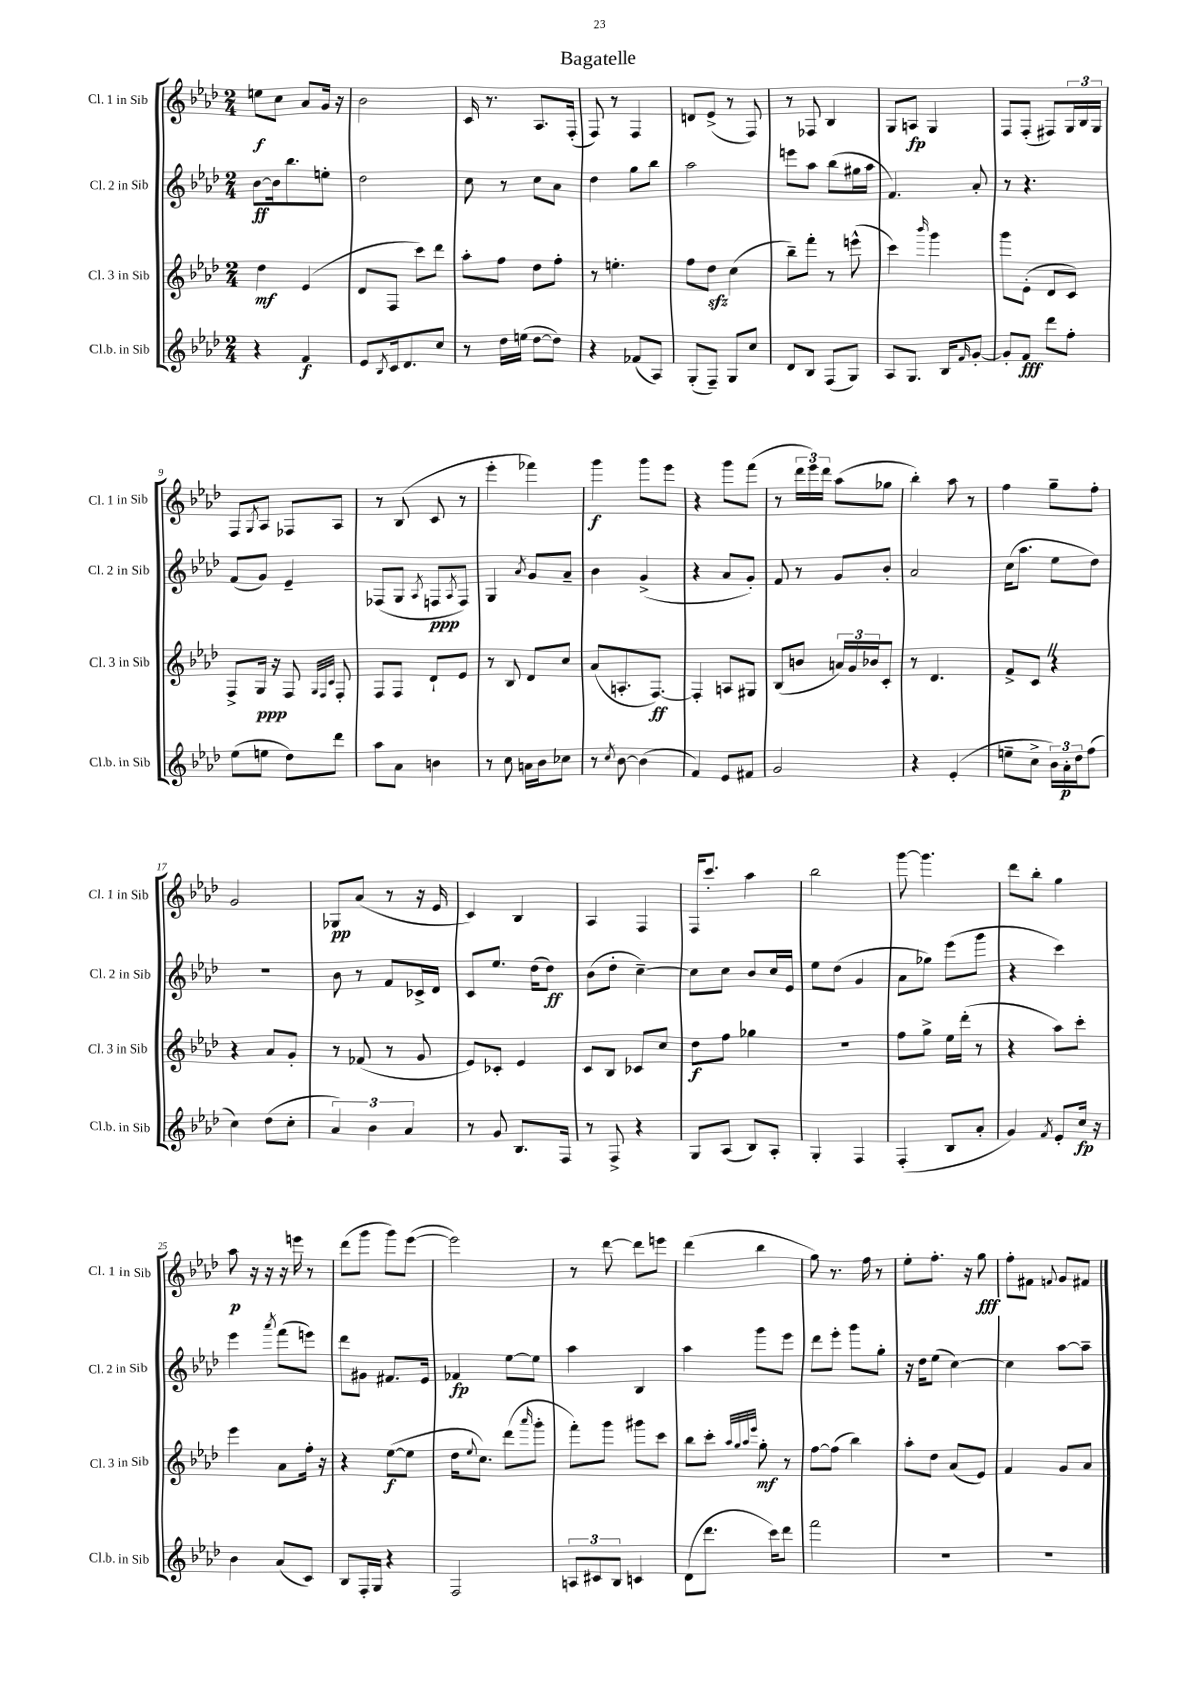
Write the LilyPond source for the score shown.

\header { title = "Bagatelle" }
<<
\new StaffGroup <<
\new Staff = "s0" \with { instrumentName = "Cl. 1 in Sib" shortInstrumentName = "Cl. 1 in Sib" } {
    \clef treble \key aes \major \numericTimeSignature \time 2/4
    e''8\f c''8 aes'8 g'16 r16 |
    bes'2 |
    c'16 r8. aes8. f16-.( |
    f8) r8 f4 |
    d'8 ees'8->( r8 f8) |
    r8 fes8 bes4 |
    g8 a8\fp g4 |
    f8 f8-.( fis8) \tuplet 3/2 { g16 bes16 g16 } |
    f8 \acciaccatura { g8 } aes8 fes8 aes8 |
    r8 bes8( c'8 r8 |
    ees'''4-. fes'''4) |
    g'''4\f g'''8 ees'''8 |
    r4 g'''8 f'''8( |
    r8 \tuplet 3/2 { des'''16 ees'''16) des'''16 } aes''8( ges''8 |
    bes''4-.) aes''8 r8 |
    f''4 g''8-- f''8-. |
    g'2 |
    ges8\pp aes'8( r8 r16 ees'16 |
    c'4) bes4 |
    aes4 f4 |
    f16 c'''8.-. aes''4 |
    bes''2 |
    g'''8~ g'''4. |
    des'''8 bes''8-. g''4 |
    aes''8\p r16 r16 r16 e'''16 r8 |
    des'''8( g'''8 g'''8) ees'''8~( |
    ees'''2) |
    r8 des'''8~ des'''8 e'''8 |
    des'''4( bes''4 |
    g''8) r8. f''16 r8 |
    ees''8-. f''8.-. r16 g''8\fff |
    f''8-. fis'8 \appoggiatura { f'8 } g'8 fis'8 \bar "|." |
}
\new Staff = "s1" \with { instrumentName = "Cl. 2 in Sib" shortInstrumentName = "Cl. 2 in Sib" } {
    \clef treble \key aes \major \numericTimeSignature \time 2/4
    bes'8~\ff bes'16 bes''8. e''8-. |
    des''2 |
    c''8 r8 c''8 aes'8 |
    des''4 g''8 bes''8 |
    aes''2 |
    e'''8 aes''8 bes''8( gis''16 aes''16 |
    f'4.) aes'8-. |
    r8 r4. |
    f'8( g'8) ees'4-- |
    fes8( g8 \acciaccatura { aes8 } f8\ppp \acciaccatura { aes8 } f8) |
    g4 \acciaccatura { aes'8 } g'8 aes'8-- |
    bes'4 g'4->( |
    r4 aes'8 g'8-.) |
    f'8 r8 g'8 bes'8-. |
    aes'2 |
    c''16( aes''8. ees''8 des''8) |
    r2 |
    bes'8 r8 f'8 ces'16-> des'16 |
    c'8 ees''8. des''16( des''8\ff) |
    bes'8( des''8-. c''4~--) |
    c''8 c''8 bes'8 c''16 ees'16 |
    ees''8 des''8( g'4 |
    aes'8 ges''8) ees'''8( g'''8 |
    r4 c'''4) |
    ees'''4 \acciaccatura { aes'''8 } f'''8( e'''8) |
    des'''8 gis'8 fis'8. ees'16 |
    fes'4\fp ees''8~ ees''8 |
    aes''4 bes4 |
    aes''4 g'''8 ees'''8 |
    des'''8 ees'''8-. g'''8 g''8-. |
    r16 des''16 ees''8( c''4~) |
    c''4 aes''8~ aes''8-- \bar "|." |
}
\new Staff = "s2" \with { instrumentName = "Cl. 3 in Sib" shortInstrumentName = "Cl. 3 in Sib" } {
    \clef treble \key aes \major \numericTimeSignature \time 2/4
    des''4\mf ees'4( |
    des'8 f8 c'''8) des'''8 |
    aes''8-. f''8 des''8 f''8-. |
    r8 e''4.-. |
    f''8 des''8\sfz c''4( |
    bes''8--) f'''8-. r8 e'''8-^( |
    c'''4) \grace { bes'''16 } g'''4 |
    g'''8 ees'8-.( des'8 c'8) |
    f8-> g16\ppp r16 f8 \grace { g32 f32 c'32 } f8-. |
    f8 f8 des'8-! ees'8 |
    r8 bes8 des'8 c''8 |
    aes'8( a8.-. f8.~\ff) |
    f4-. a8 gis8 |
    bes8( b'8 \tuplet 3/2 { a'16) g'16 bes'16 } c'8-. |
    r8 des'4. |
    f'8-> c'8 \once \override BreathingSign.text = \markup { \musicglyph "scripts.caesura.straight" } \breathe r4 |
    r4 aes'8 g'8-. |
    r8 fes'8( r8 g'8 |
    ees'8) ces'8-. ees'4 |
    c'8 bes8 ces'8 c''8 |
    des''8\f f''8 ges''4 |
    R2 |
    f''8 g''8-> ees''16 des'''16-.( r8 |
    r4 aes''8) c'''8-. |
    ees'''4 aes'8 f''16-. r16 |
    r4 ees''8~\f( ees''8 |
    des''16 \appoggiatura { ees''8 } c''8.) des'''8( \grace { aes'''16 } g'''8-. |
    f'''8-.) g'''8 gis'''8 c'''8 |
    bes''8 c'''8-. \grace { aes''32 g''32 aes''32 ees'''32 } g''8-.\mf r8 |
    f''8~ f''8( bes''4) |
    aes''8-. des''8 aes'8( ees'8) |
    f'4 g'8 aes'8 \bar "|." |
}
\new Staff = "s3" \with { instrumentName = "Cl.b. in Sib" shortInstrumentName = "Cl.b. in Sib" } {
    \clef treble \key aes \major \numericTimeSignature \time 2/4
    r4 f'4\f |
    ees'8 \acciaccatura { bes8 } c'16 des'8. c''8 |
    r8 des''16 e''16( des''8~ des''8) |
    r4 fes'8( aes8) |
    g8-.( f8--) g8 c''8 |
    des'8 bes8 f8( g8) |
    aes8 g8. bes16 \grace { f'16 } g'8~-. |
    g'8-. f'8\fff des'''8 f''8-. |
    ees''8( e''8 des''8) des'''8 |
    aes''8 aes'8 b'4 |
    r8 c''8 a'16 bes'16 ces''8 |
    r8 \acciaccatura { c''8 } bes'8~ bes'4( |
    f'4) ees'8 fis'8 |
    g'2 |
    r4 ees'4-.( |
    e''8-- c''8-> \tuplet 3/2 { bes'16) aes'16-.\p des''16 } f''8( |
    c''4) des''8( c''8-. |
    \tuplet 3/2 { aes'4) bes'4 aes'4 } |
    r8 g'8 bes8. f16 |
    r8 f8-> r4 |
    g8 aes8( bes8) aes8-. |
    g4-. f4 |
    f4-.( bes8 aes'8-. |
    g'4) \acciaccatura { f'8 } ees'8-. c''16\fp r16 |
    bes'4 aes'8( c'8) |
    bes8 f16-. g16 r4 |
    f2 |
    \tuplet 3/2 { a8 cis'8 bes8 } c'4 |
    des'8( des'''8. c'''16) des'''8 |
    f'''2 |
    R2 |
    R2 \bar "|." |
}
>>
>>
